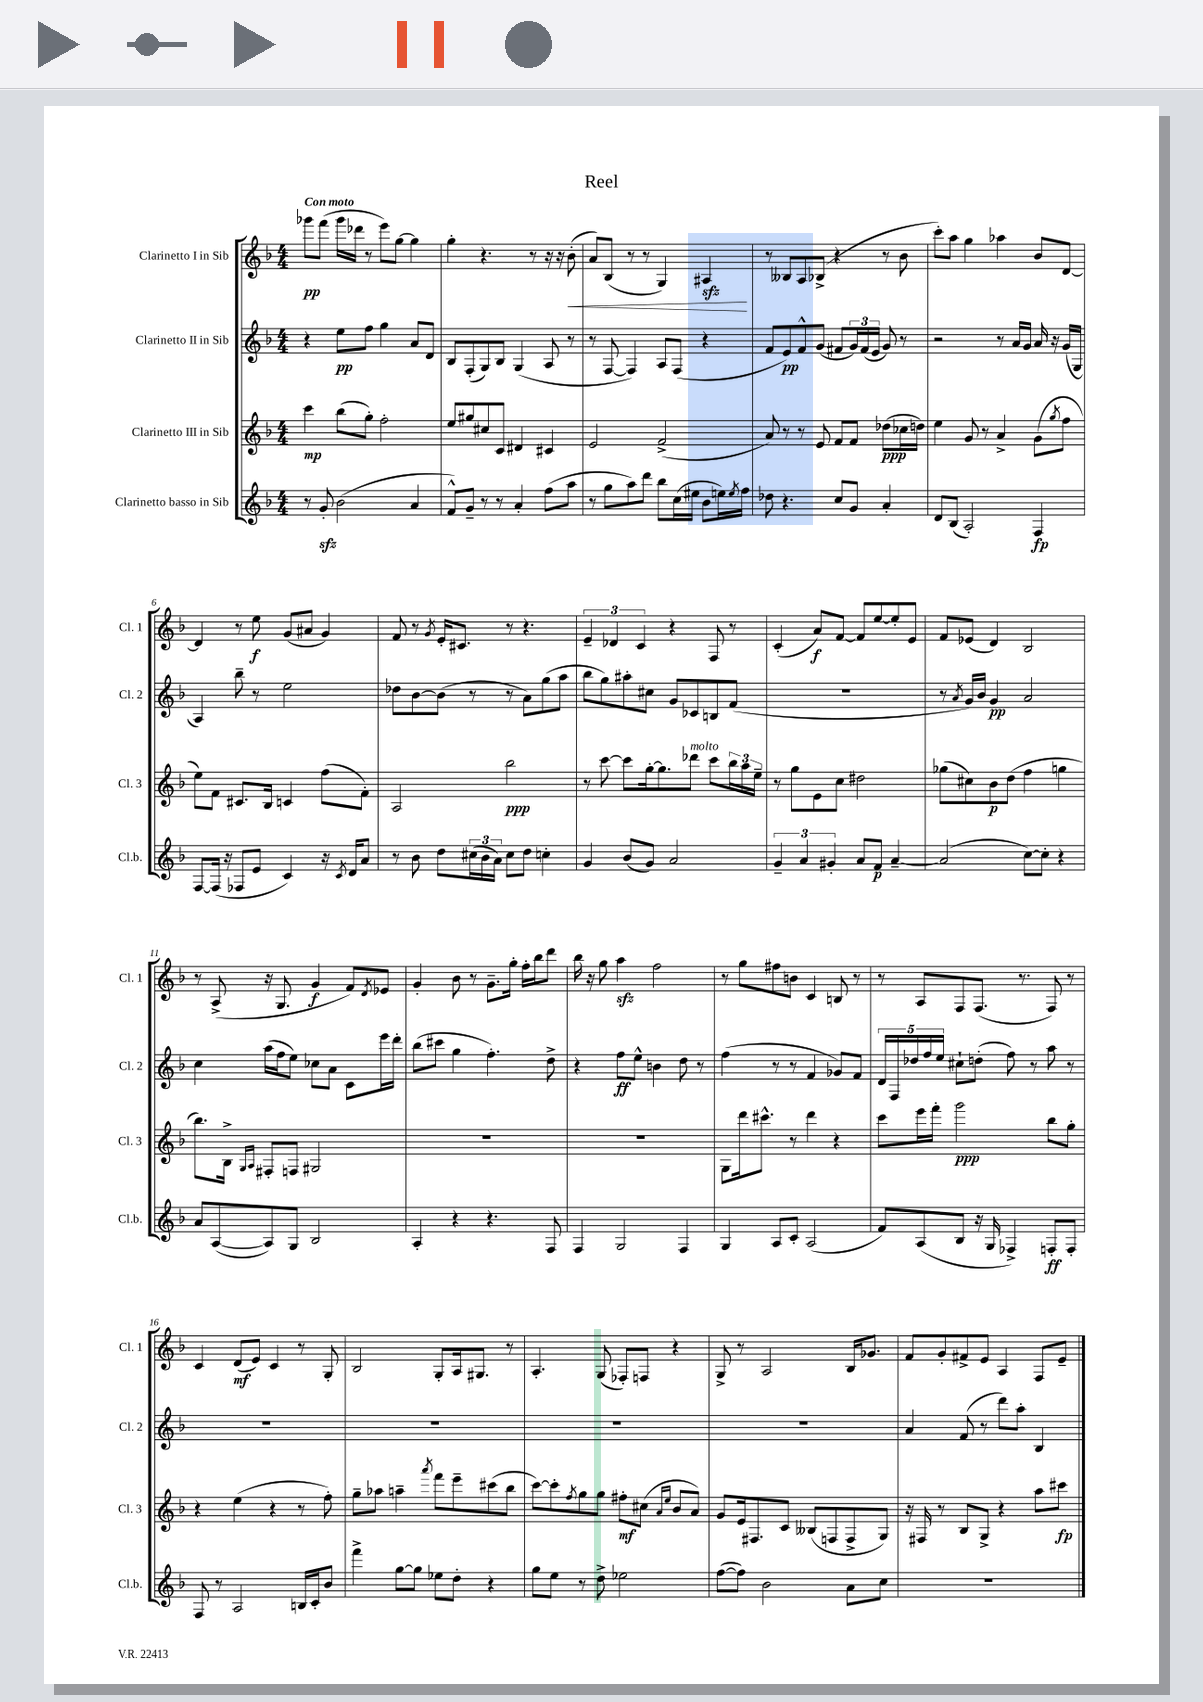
\header { title = "Reel" }
<<
\new StaffGroup <<
\new Staff = "s0" \with { instrumentName = "Clarinetto I in Sib" shortInstrumentName = "Cl. 1" } {
    \clef treble \key f \major \numericTimeSignature \time 4/4 \tempo "Con moto"
    ges'''8\pp f'''8( ges'''16 des'''16 r8 e'''8) g''8~ g''4 |
    g''4-. r4. r8 r16 r16 bes'8-.\<( |
    a'8) bes8( r8 r8 g4) ais4\sfz\! |
    r8 beses8 a8 bes8->( r4 r8 bes'8 |
    c'''8-.) a''8 g''4 aes''4 bes'8 d'8~ |
    d'4 r8 e''8\f g'8( ais'8 g'4) |
    f'8 r8 \acciaccatura { g'8 } e'16-. cis'8. r8 r4. |
    \tuplet 3/2 { e'4-- des'4 c'4 } r4 f8 r8 |
    c'4-.( a'8\f) f'8~ f'8 e''8~ e''8-. e'8 |
    f'8 ees'8( d'4) bes2 |
    r8 a8->( r16 g8. g'4\f f'8) \acciaccatura { d'8 } ees'8 |
    g'4-. bes'8 r8 g'8.-- g''16-. f''16-. bes''16 d'''8 |
    bes''16 r16 g''8 a''4\sfz f''2 |
    r8 g''8 fis''8 b'8 c'4 b8 r8 |
    r8 a8 f8 f8.( r8. f8) r8 |
    c'4 d'8\mf( e'8) c'4 r8 g8-. |
    bes2 g8-. a16 gis8. r8 |
    a4.-. g8( fes8-.) f8 r4 |
    g8-> r8 a2 bes16 ges'8. |
    f'8 g'8-. fis'8-> e'8 a4 f8 e'8-- \bar "|." |
}
\new Staff = "s1" \with { instrumentName = "Clarinetto II in Sib" shortInstrumentName = "Cl. 2" } {
    \clef treble \key f \major \numericTimeSignature \time 4/4
    r4 e''8\pp f''8 g''4 a'8 d'8 |
    bes8 f8-.( g8) bes8 g4( a8 r8 |
    r8 f8~ f4) a8 f8( r4 |
    f'8 e'8\pp) f'8-^ g'8( fis'8 \tuplet 3/2 { g'16) fis'16( e'16 } g'8) r8 |
    r2 r8 a'16 g'16 a'16 r16 g'16( g16 |
    a4) bes''8-- r8 e''2 |
    des''8 bes'8~ bes'8( r8 r8 a'8) g''8( a''8 |
    bes''8 g''8) ais''8-. cis''8 g'8 ces'8 b8 f'8( |
    R1 |
    r8 \acciaccatura { a'8 } g'16) bes'16 g'4\pp a'2 |
    c''4 a''16( f''16 e''8) ces''8 a'8 c'8 e'''16 d'''16-. |
    bes''8( cis'''8 g''4 f''4.-.) d''8-> |
    r4 f''8\ff e''8-^ b'4 d''8 r8 |
    f''4( r8 r8 f'4 ges'8) f'8 |
    \tuplet 5/4 { d'16 f16 des''16 f''16 e''16 } cis''8-! d''8-.( f''8) r8 a''8 r8 |
    R1 |
    R1 |
    R1 |
    R1 |
    a'4 f'8( r8 d'''8) a''8-. bes4 \bar "|." |
}
\new Staff = "s2" \with { instrumentName = "Clarinetto III in Sib" shortInstrumentName = "Cl. 3" } {
    \clef treble \key f \major \numericTimeSignature \time 4/4
    c'''4\mp bes''8( g''8-.) f''2-. |
    e''8 gis''8 cis''8 c'8 dis'4 cis'4 |
    e'2 f'2->( |
    a'8) r8 r8 e'8 f'8 f'8 des''8\ppp( ces''16 d''16) |
    e''4 g'8 r8 a'4-> g'8( \acciaccatura { g''8 } f''8 |
    e''8) f'8 cis'8. bes16 c'4 f''8( f'8-.) |
    a2 bes''2\ppp |
    r8 c'''8~ c'''8 g''16~-. g''8. des'''8^\markup { \italic "molto" } c'''8 \tuplet 3/2 { bes''16 a''16 e''16-- } |
    r8 g''8 e'8 c''8 dis''2 |
    ges''8( cis''8) bes'8\p d''8( f''4 g''4 |
    bes''8.) bes16-> \grace { g16 a16 } fis8-. f8 gis2 |
    R1 |
    R1 |
    g8 d'''16 cis'''8.-^ r8 d'''4 r4 |
    c'''8 e'''16 f'''16-. g'''2\ppp bes''8 g''8-. |
    r4 e''4( r4 r8 f''8-.) |
    g''8-- aes''8 a''4-- \acciaccatura { a'''8 } f'''8 e'''8-- cis'''8( bes''8 |
    c'''8~) c'''8-. \acciaccatura { f''8 } g''8 g''8 fis''8-.\mf cis''8( \grace { a'16 e''16 } bes'8 a'8) |
    g'8 e'16 fis8. c'8 beses8( f8 f8-> g8) |
    r16 fis16 r8 bes8 g8-> r4 a''8 cis'''8\fp \bar "|." |
}
\new Staff = "s3" \with { instrumentName = "Clarinetto basso in Sib" shortInstrumentName = "Cl.b." } {
    \clef treble \key f \major \numericTimeSignature \time 4/4
    r8 g'8-.\sfz bes'2( a'4 |
    f'8-^) g'8-- r8 r8 a'4-. f''8( a''8 |
    r8 g''8 a''8) d'''8 bes''8 c''16( eis''16 bes'8 e''16) \acciaccatura { e''8 } f''16 |
    des''8 r4. c''8 g'8 a'4-. |
    d'8 bes8( a2-.) f4\fp |
    f8~ f16( r16 fes8 e'8 c'4) r16 \acciaccatura { c'8 } d'16 a'8 |
    r8 bes'8 d''8 \tuplet 3/2 { cis''16( bes'16 a'16) } cis''8 d''8 c''4-. |
    g'4 bes'8( g'8) a'2 |
    \tuplet 3/2 { g'4-- a'4 gis'4-. } a'8 f'8\p a'4~-- |
    a'2( c''8~) c''8-. r4 |
    a'8 a8~( a8) g8 bes2 |
    a4-. r4 r4. f8 |
    f4 g2 f4 |
    g4 a8 c'8-. a2( |
    f'8) a8( bes8 r16 g16 fes4->) f8-.\ff f8-. |
    f8 r8 a2 b16 c'16-. bes'8 |
    f'''4-> g''8~ g''8 ees''8 d''8-. r4 |
    g''8 e''8 r8 d''8-> ees''2 |
    f''8~( f''8) bes'2 a'8 c''8 |
    R1 \bar "|." |
}
>>
>>
